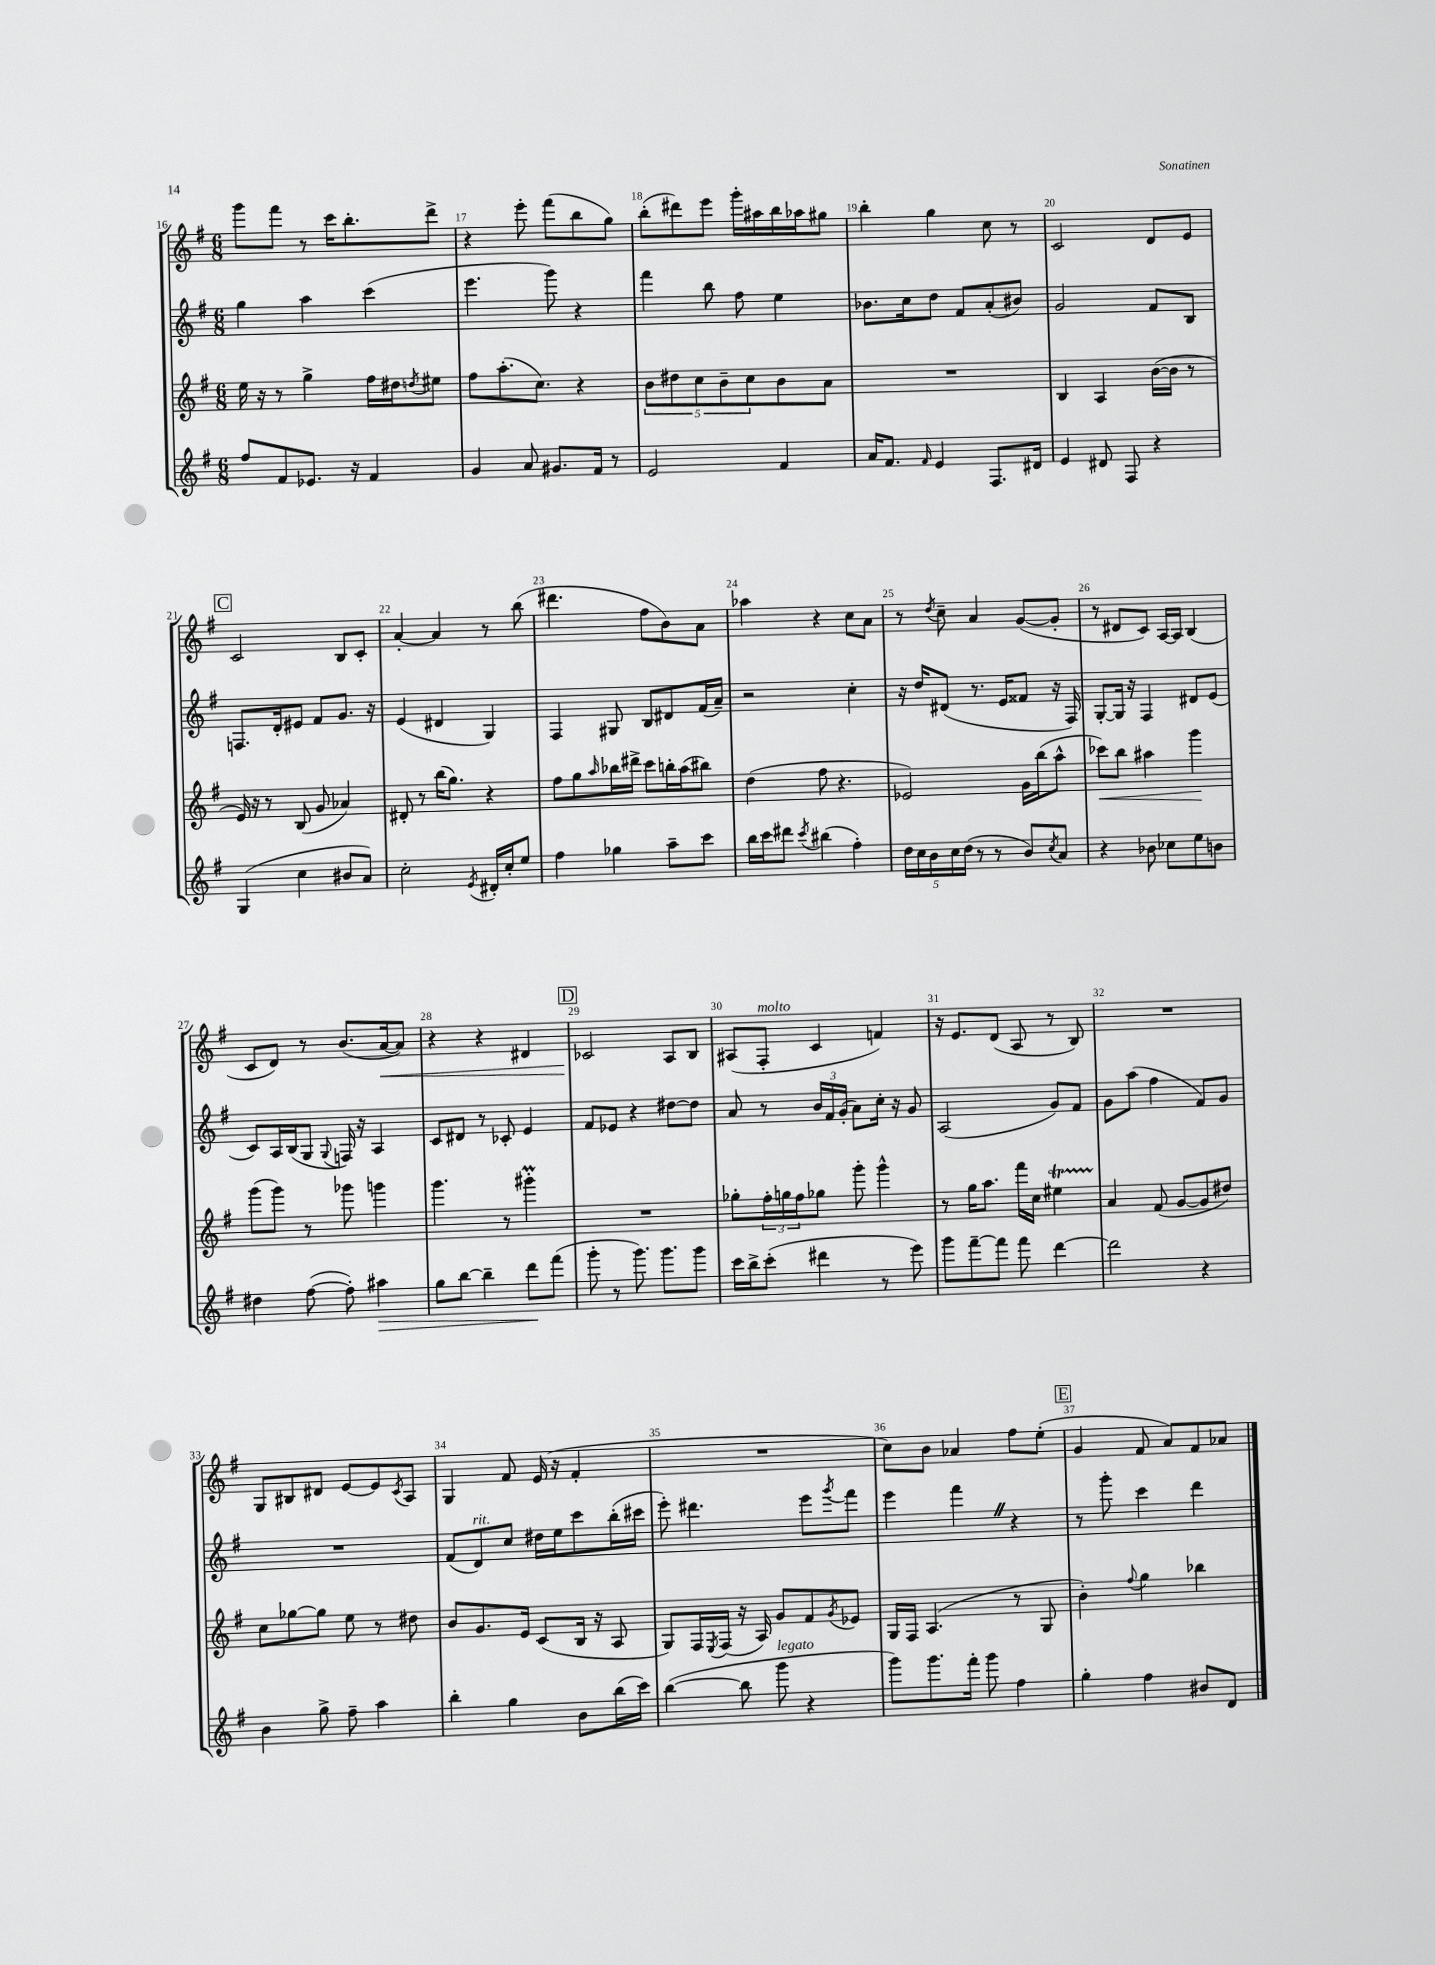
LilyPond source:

<<
\new StaffGroup <<
\new Staff = "s0" {
    \clef treble \key g \major \numericTimeSignature \time 6/8
    g'''8 fis'''8 r8 c'''16 b''8.-. d'''8-> |
    r4 e'''8-. fis'''8( b''8 g''8) |
    b''8-.( dis'''8) e'''8 g'''16-. ais''16 b''16 aes''16 gis''8 |
    b''4-. g''4 c''8 r8 |
    c'2 d'8 e'8 |
    \mark \markup { \box "C" } c'2 b8 c'8-. |
    a'4~-. a'4 r8 b''8( |
    dis'''4. fis''8 b'8) a'8 |
    aes''4 r4 c''8 a'8 |
    r8 \acciaccatura { d''8 } c''8-- a'4 g'8~( g'8-. |
    r8 dis'8 c'8) a16~ a16 b4( |
    c'8 d'8) r8 b'8.( a'16~\< a'8) |
    r4 r4 dis'4 |
    \mark \markup { \box "D" } ces'2\! a8 b8 |
    ais8( fis8-.^\markup { \italic "molto" } c'4 f'4) |
    r16 e'8. d'8( a8 r8 b8) |
    R2. |
    g8 bis8 dis'8 e'8~ e'8 \acciaccatura { c'8 } a8 |
    g4 fis'8 e'16( r16 fis'4-. |
    R2. |
    c''8) b'8 aes'4 fis''8 e''8-.( |
    \mark \markup { \box "E" } g'4 fis'8 a'8) fis'8 aes'8 \bar "|." |
}
\new Staff = "s1" {
    \clef treble \key g \major \numericTimeSignature \time 6/8
    g''4 a''4 c'''4( |
    e'''4. g'''8) r4 |
    fis'''4 b''8 fis''8 e''4 |
    bes'8. c''16 d''8 fis'8 a'8-.( bis'8) |
    g'2 fis'8 b8 |
    \mark \markup { \box "C" } f8. d'16-. eis'8 fis'8 g'8. r16 |
    e'4( dis'4 g4) |
    fis4 gis8 b8 dis'8 fis'16( a'16--) |
    r2 c''4-. |
    r16 d''16 dis'8( r8. e'16 fisis'8 r16 fis16) |
    g8~-. g16 r16 fis4 dis'8 e'8( |
    c'8) a16 b16( g8 \appoggiatura { g8 } f16) r16 a4 |
    c'8 dis'8 r8 ces'8-. e'4 |
    \mark \markup { \box "D" } fis'8 ees'8 r4 dis''8~ dis''8 |
    a'8 r8 \tuplet 3/2 { b'16 fis'16 g'16-.( } a'8) c''16-. r16 g'8 |
    a2( g'8) fis'8 |
    g'8 a''8( fis''4 fis'8) g'8 |
    R2. |
    fis'8( d'8^\markup { \italic "rit." }) c''8 dis''16 e''16 c'''8 b''16-.( cis'''16 |
    e'''8-.) dis'''4. e'''8 \acciaccatura { g'''8 } fis'''8 |
    e'''4 fis'''4 \once \override BreathingSign.text = \markup { \musicglyph "scripts.caesura.straight" } \breathe r4 |
    \mark \markup { \box "E" } r8 g'''8-. c'''4 d'''4 \bar "|." |
}
\new Staff = "s2" {
    \clef treble \key g \major \numericTimeSignature \time 6/8
    e''16 r16 r8 g''4-> fis''16 dis''16 \acciaccatura { d''8 } eis''8 |
    fis''8 a''8.-.( c''8.) r4 |
    \tuplet 5/4 { b'8 dis''8 c''8 b'8-- c''8 } b'8 a'8 |
    R2. |
    b4 a4 b'16~( b'16 r8 |
    \mark \markup { \box "C" } e'16) r16 r8 b8( g'8 aes'4) |
    dis'8-. r8 b''16( g''8.) r4 |
    fis''8 g''8 \grace { a''16 } bes''16 dis'''16-> c'''8 b''16-. a''16( bis''8) |
    d''4( fis''8 r4. |
    ees'2) g'16 b''16( a''8-^ |
    ces'''8\<) b''8 ais''4 g'''4\! |
    g'''8( g'''8) r8 ges'''8 g'''4 |
    g'''4. r8 gis'''4-.\prall |
    \mark \markup { \box "D" } R2. |
    ges''8-. \tuplet 3/2 { fis''16-. g''16 fis''16 } ges''8 g'''8-. g'''4-^ |
    r8 g''16 a''8. fis'''16 c''16 eis''4\startTrillSpan |
    a'4\stopTrillSpan fis'8( g'8~ g'8 dis''8) |
    c''8 ges''8~ ges''8 e''8 r8 dis''8 |
    b'8 g'8. e'16 c'8( b16 r16 a8 |
    g8) fis16 \acciaccatura { e8 } fis16( r16 a16) g'8 fis'8 \acciaccatura { g'8 } ees'8 |
    g16 fis16 a4.( r8 g8 |
    \mark \markup { \box "E" } b'4-.) \appoggiatura { fis''8 } g''4 bes''4 \bar "|." |
}
\new Staff = "s3" {
    \clef treble \key g \major \numericTimeSignature \time 6/8
    fis''8 fis'8 ees'8. r16 fis'4 |
    g'4 a'8 gis'8. fis'16 r8 |
    e'2 fis'4 |
    a'16 fis'8. \grace { fis'16 } e'4 fis8. dis'16 |
    e'4 dis'8 fis8 r4 |
    \mark \markup { \box "C" } g4( c''4 bis'8 a'8) |
    c''2-. \acciaccatura { e'8 } dis'16-. c''16-. e''8 |
    fis''4 ges''4 a''8-- c'''8 |
    b''16 c'''16 dis'''8 \acciaccatura { c'''8 } bis''4( fis''4-.) |
    \tuplet 5/4 { d''16 c''16 b'16 c''16 d''16( } r8 r8 b'8) \acciaccatura { c''8 } a'8 |
    r4 bes'8 ces''8 e''8 b'8 |
    dis''4 fis''8~( fis''8-.) ais''4\> |
    g''8 b''8~ b''4-- d'''8\! fis'''8( |
    \mark \markup { \box "D" } g'''8-. r8 g'''8.) g'''8. g'''8 |
    c'''16 b''16-> c'''8-.( dis'''4 r8 e'''8) |
    g'''8 fis'''8~-- fis'''8 fis'''8 d'''4~ |
    d'''2 r4 |
    b'4 g''8-> fis''8-- a''4 |
    b''4-. g''4 b'8 b''16( c'''16) |
    b''4~( b''8 g'''8^\markup { \italic "legato" } r4 |
    g'''8) g'''8. fis'''16-. g'''8 fis''4 |
    \mark \markup { \box "E" } g''4-. fis''4 bis'8 d'8 \bar "|." |
}
>>
>>
\layout { \context { \Score currentBarNumber = #16 \override BarNumber.break-visibility = ##(#f #t #t) barNumberVisibility = #all-bar-numbers-visible } }
